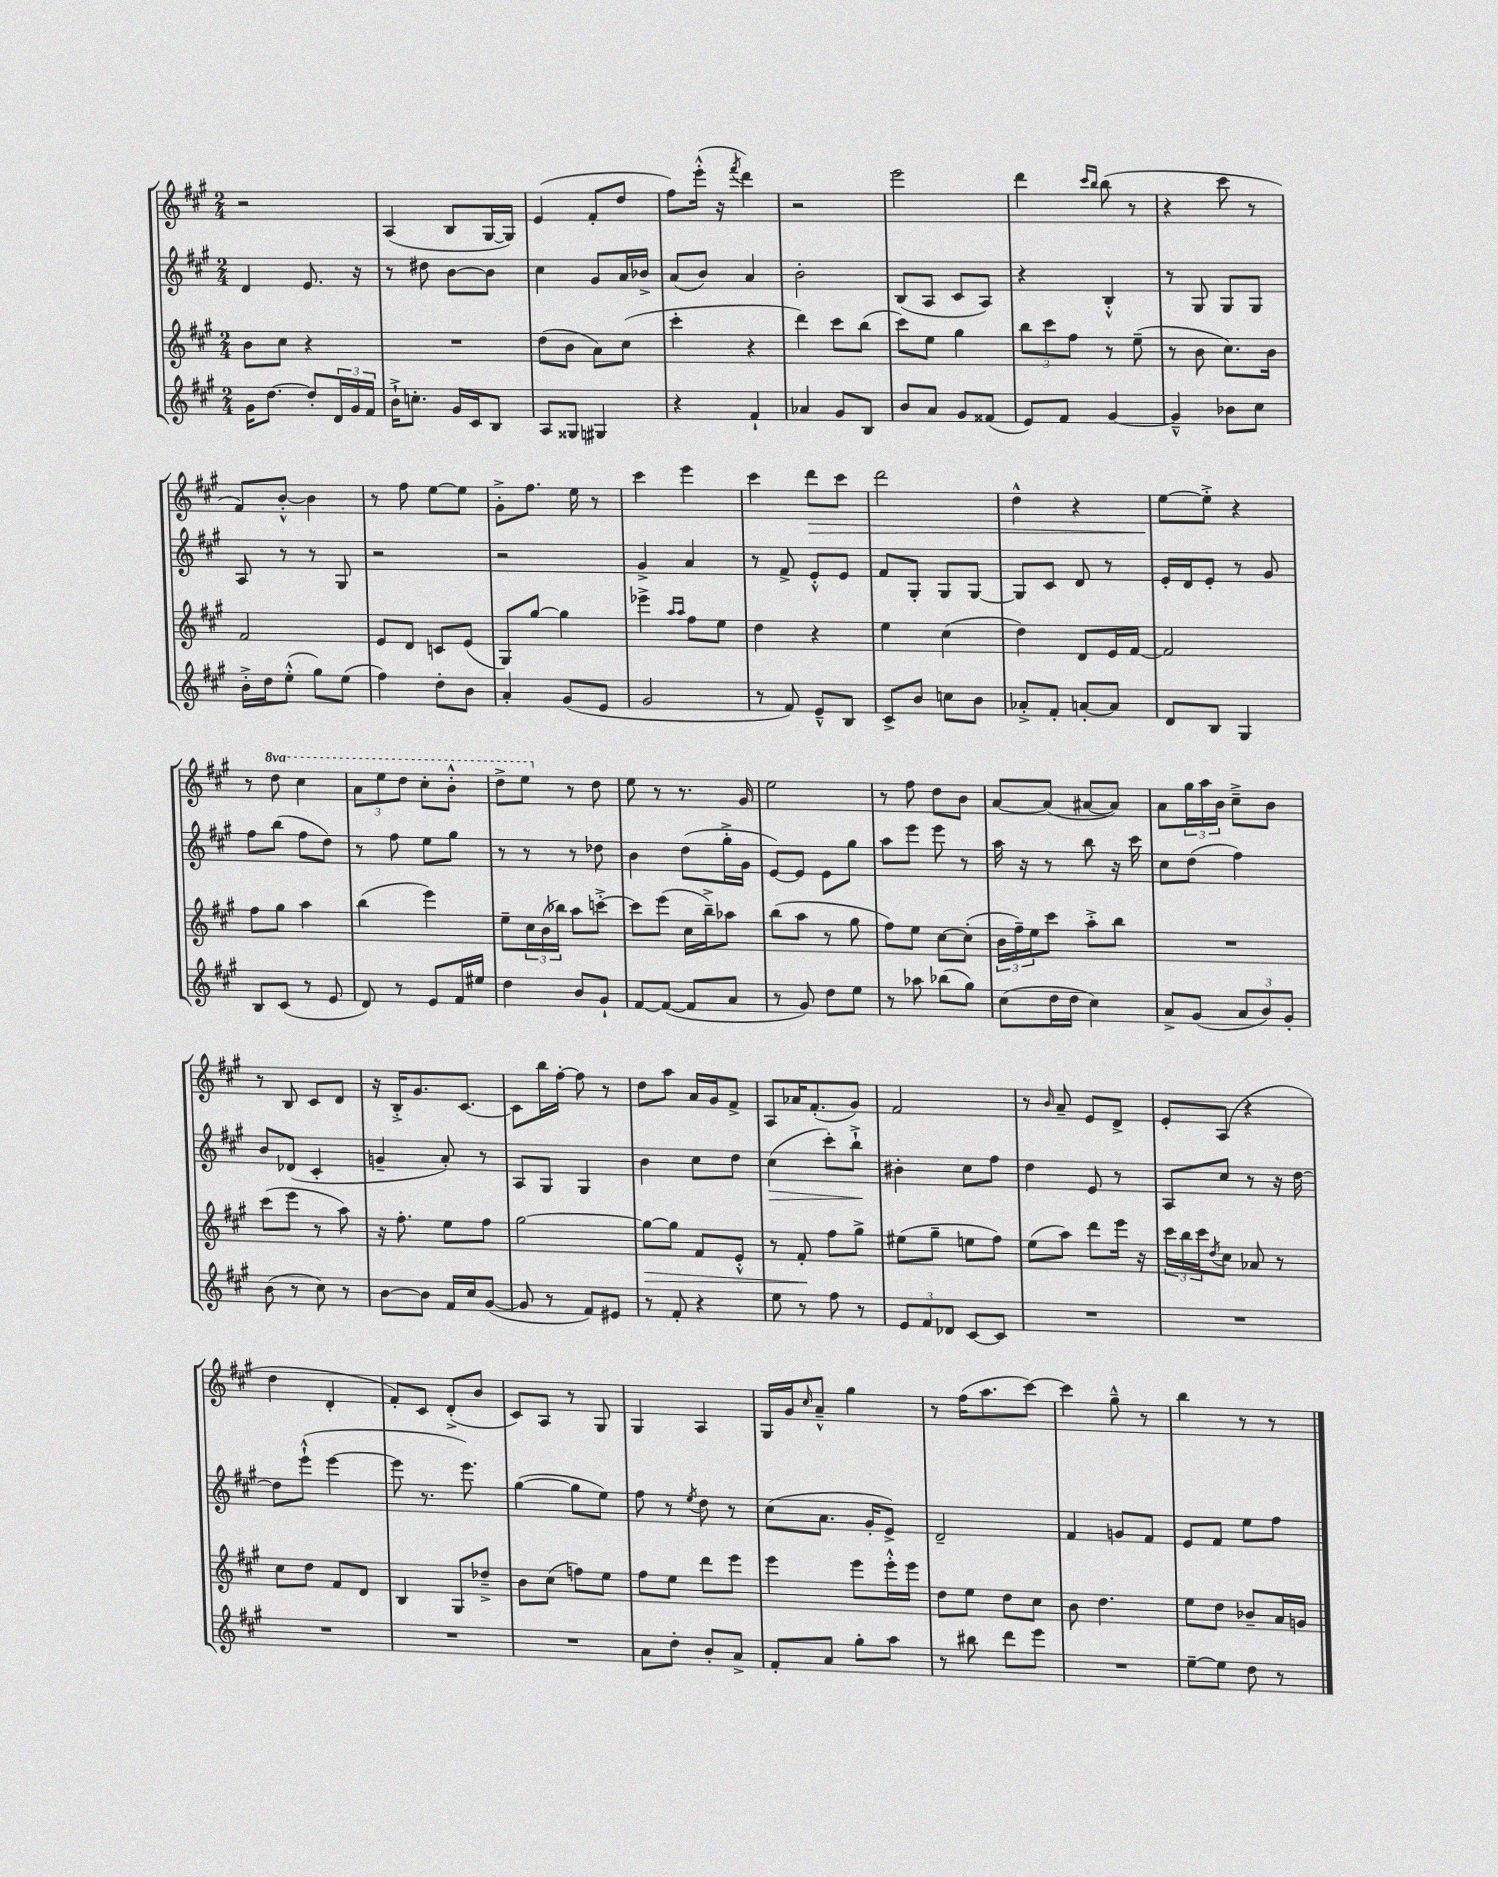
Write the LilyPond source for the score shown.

<<
\new StaffGroup <<
\new Staff = "s0" {
    \clef treble \key a \major \numericTimeSignature \time 2/4 \set Staff.ottavationMarkups = #ottavation-simple-ordinals
    r2 |
    a4( b8 gis16~ gis16) |
    e'4( fis'8-. d''8 |
    fis''8) e'''16-.-^( r16 \acciaccatura { fis'''8 } d'''4) |
    r2 |
    e'''2 |
    d'''4 \grace { cis'''16 b''16 } b''8( r8 |
    r4 cis'''8 r8 |
    fis'8) b'8~-.-^ b'4 |
    r8 fis''8 e''8~ e''8 |
    gis'8-.-> fis''8. e''16 r8 |
    cis'''4 e'''4 |
    cis'''4 d'''8\> cis'''8 |
    d'''2 |
    d''4-^ r4 |
    e''8~\! e''8-.-> r4 |
    r8 \ottava #1 d'''8 cis'''4 |
    \tuplet 3/2 { a''8 e'''8 d'''8 } cis'''8-. b''8-.-^ |
    d'''8-> e'''8 \ottava #0 r8 d''8 |
    e''8 r8 r8. gis'16 |
    e''2 |
    r8 fis''8 d''8 b'8 |
    a'8~ a'8( ais'8~ ais'8) |
    a'8 \tuplet 3/2 { gis''16 a''16 b'16 } cis''8---> b'8 |
    r8 b8 cis'8 d'8 |
    r16 b16-.-> gis'8. cis'8.~ |
    cis'8 b''16 fis''16~-. fis''8 r8 |
    d''8 a''8 a'16 gis'16 fis'8-> |
    a8 aes'16 fis'8.-.( gis'8) |
    fis'2 |
    r8 \grace { b'16 } a'8-- e'8 d'8-> |
    e'8-. a8( r4 |
    d''4 d'4-. |
    fis'8-.) cis'8 d'8-.->( b'8 |
    cis'8) a8 r8 gis8 |
    gis4 a4 |
    gis16 gis'16 \grace { cis''16 } a'8---^ gis''4 |
    r8 fis''16( a''8. cis'''8~) |
    cis'''4 gis''8---^ r8 |
    b''4 r8 r8 \bar "|." |
}
\new Staff = "s1" {
    \clef treble \key a \major \numericTimeSignature \time 2/4
    d'4 e'8. r16 |
    r8 dis''8 b'8~ b'8 |
    cis''4 gis'8 a'16 bes'16-> |
    a'8( b'8) a'4 |
    b'2-. |
    b8( a8 cis'8 a8) |
    r4 b4-.-^ |
    r8 gis8 gis8 gis8 |
    a8 r8 r8 gis8 |
    r2 |
    r2 |
    gis'4-> a'4 |
    r8 fis'8-> e'8-.-^ e'8 |
    fis'8 gis8-. gis8 gis8~ |
    gis8 cis'8 d'8 r8 |
    e'16-. d'16 e'8-. r8 gis'8 |
    fis''8 b''8( fis''8 d''8) |
    r8 fis''8 e''8 gis''8 |
    r8 r8 r8 des''8 |
    b'4 d''8( gis''16-.-> gis'16 |
    e'8~) e'8 e'8 gis''8 |
    a''8 e'''8 e'''8 r8 |
    a''16 r16 r8 b''8 r16 cis'''16 |
    cis''8 d''8( fis''4) |
    b'8 des'8( cis'4-. |
    g'4-- a'8-.) r8 |
    a8 gis8 gis4 |
    b'4 cis''8 d''8 |
    cis''4\>( cis'''8-.) b''8-!->\! |
    bis'4-. cis''8 fis''8 |
    d''4 e'8 r8 |
    a8 cis''8 r8 r16 d''16~ |
    d''8 e'''8-!-^( e'''4~ |
    e'''8 r8. e'''8.) |
    gis''4~( gis''8 e''8) |
    fis''8 r8 \acciaccatura { e''8 } d''8 r8 |
    cis''8( a'8. gis'16-. e'8->) |
    d'2-- |
    fis'4 g'8 fis'8 |
    e'8 fis'8 e''8 fis''8 \bar "|." |
}
\new Staff = "s2" {
    \clef treble \key a \major \numericTimeSignature \time 2/4
    b'8 cis''8 r4 |
    R2 |
    d''8( b'8 a'8) cis''8( |
    cis'''4-. r4 |
    d'''4) cis'''8 b''8( |
    cis'''8) e''8 gis''4 |
    \tuplet 3/2 { b''8 cis'''8 fis''8 } r8 e''8--( |
    r8 b'8 cis''8.) b'16 |
    fis'2 |
    e'8 d'8 c'8 e'8( |
    gis8) gis''8~ gis''4 |
    ees'''4-> \grace { a''16 a''16 } fis''8 e''8 |
    d''4 r4 |
    e''4 cis''4( |
    d''4) d'8 e'16 fis'16~ |
    fis'2 |
    fis''8 gis''8 a''4 |
    b''4( e'''4) |
    e''8-- \tuplet 3/2 { cis''16 b'16( bes''16) } a''8 c'''8~-.-> |
    c'''8 e'''8( cis''16 b''16--->) aes''8 |
    b''8( a''8 r8 gis''8 |
    fis''8) e''8 cis''8~ cis''8-.( |
    \tuplet 3/2 { b'16 fis''16--) e''16 } cis'''8 a''8-.-> b''8 |
    R2 |
    cis'''8( e'''8 r8 a''8) |
    r16 fis''8.-. e''8 fis''8 |
    gis''2~ |
    gis''8~\> gis''8 fis'8 e'8-.-^ |
    r8 fis'8-.\! fis''8 gis''8-> |
    eis''8( gis''8-- e''8 fis''8) |
    e''8( a''8) d'''8 e'''16 r16 |
    \tuplet 3/2 { cis'''16 b''16 cis'''16 } \acciaccatura { d''8 } cis''8 aes'8 r8 |
    cis''8 d''8 fis'8 d'8 |
    b4 gis8 des''8---> |
    b'8 cis''8( f''8) e''8 |
    fis''8 e''8 d'''8 e'''8 |
    e'''4 e'''8 e'''16-.-^ e'''16 |
    d''8 e''8 d''8 cis''8 |
    b'8 d''4. |
    e''8 d''8 bes'8-- a'16 g'16 \bar "|." |
}
\new Staff = "s3" {
    \clef treble \key a \major \numericTimeSignature \time 2/4
    gis'16 d''8.~ d''8-. \tuplet 3/2 { d'16 gis'16 fis'16 } |
    b'16-!-> c''8.-. gis'16 cis'16 b8 |
    a8 gisis8 gis4 |
    r4 fis'4-! |
    aes'4 gis'8 b8 |
    b'8 a'8 gis'8 fisis'8( |
    e'8) fis'8 gis'4~ |
    gis'4---^ bes'8 cis''8 |
    b'16-.-> d''16 e''8-.-^( gis''8) e''8( |
    fis''4) d''8-. b'8 |
    a'4-. gis'8( e'8 |
    gis'2 |
    r8 fis'8) e'8---^ b8 |
    cis'8-> b'8 c''8 b'8 |
    aes'8-.-> fis'8-. a'8~-. a'8 |
    d'8 b8 gis4 |
    b8 cis'8( r8 e'8 |
    d'8) r8 e'8 fis'16 eis''16 |
    d''4 b'8 gis'8-! |
    fis'8~ fis'8~( fis'8 a'8 |
    r8 gis'8) d''8 e''8 |
    r8 aes''8 bes''8( gis''8) |
    cis''8( d''16 d''16 cis''4) |
    a'8-> gis'8( \tuplet 3/2 { a'8 b'8) gis'8-. } |
    b'8( r8 cis''8) r8 |
    b'8~ b'8 fis'16 cis''16 gis'8~( |
    gis'8 r8 fis'8) eis'8 |
    r8 fis'8-. r4 |
    e''8 r8 fis''8 r8 |
    \tuplet 3/2 { e'8 fis'8 des'8 } cis'8~ cis'8 |
    R2 |
    R2 |
    R2 |
    R2 |
    R2 |
    a'8 d''8-. b'8-. a'8-> |
    fis'8-. a'8 gis''8-. a''8 |
    r8 bis''8 d'''8 e'''8 |
    R2 |
    e''8~-- e''8 d''8 r8 \bar "|." |
}
>>
>>
\layout { \context { \Score \remove "Bar_number_engraver" } }
